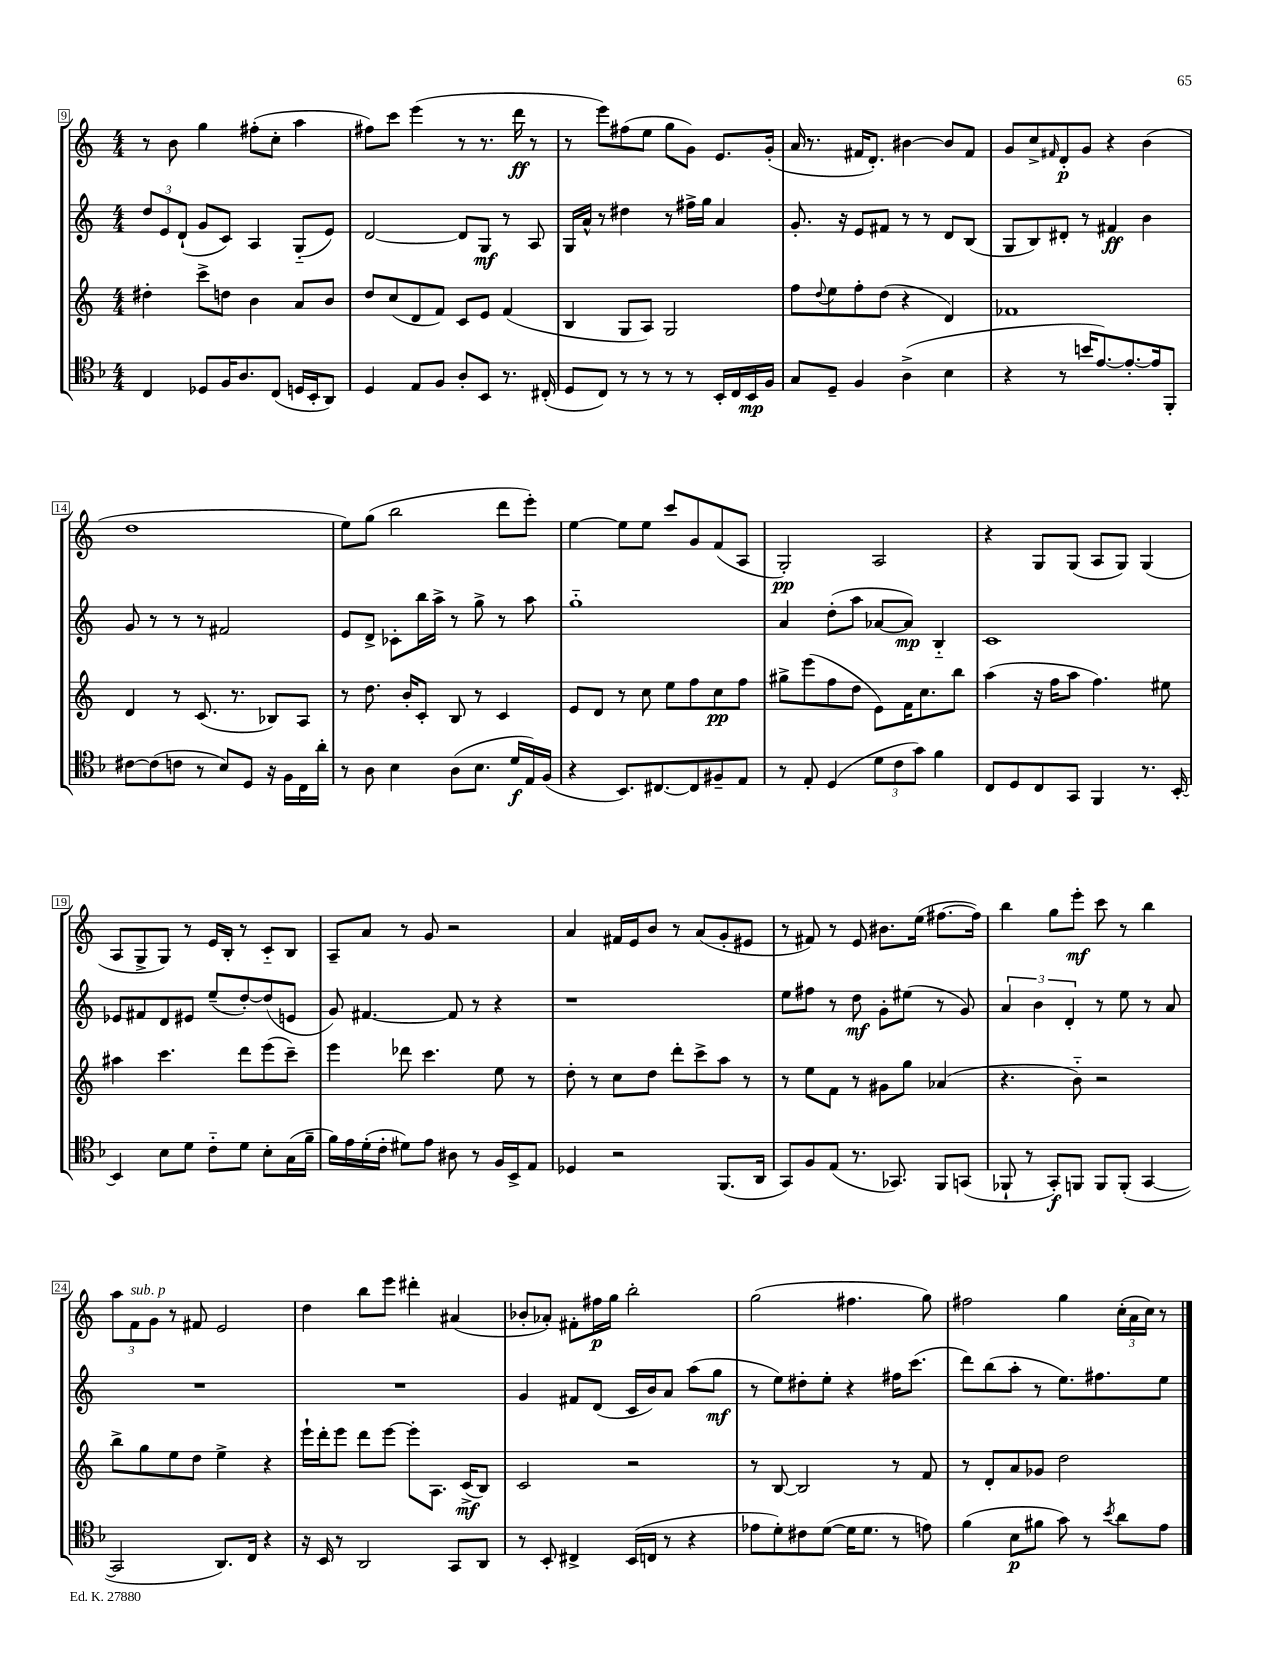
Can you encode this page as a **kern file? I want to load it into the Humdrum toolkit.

**kern	**dynam	**kern	**dynam	**kern	**dynam	**kern	**dynam
*part4	*part4	*part3	*part3	*part2	*part2	*part1	*part1
*staff4	*staff4	*staff3	*staff3	*staff2	*staff2	*staff1	*staff1
*clefC4	*	*clefG2	*	*clefG2	*	*clefG2	*
*k[b-]	*	*k[]	*	*k[]	*	*k[]	*
*M4/4	*	*M4/4	*	*M4/4	*	*M4/4	*
=9	=9	=9	=9	=9	=9	=9	=9
4C/	.	4dd#X'\	.	12dd/L	.	8r	.
.	.	.	.	12e/	.	.	.
.	.	.	.	.	.	8b\	.
.	.	.	.	(12d`/J	.	.	.
8D-X/L	.	8ccc^\L	.	8g/L	.	4gg\	.
16F/K	.	8ddn\J	.	8c/J)	.	.	.
8.A/	.	.	.	.	.	.	.
.	.	4b\	.	4A/	.	(8ff#X'\L	.
(8C/J	.	.	.	.	.	8cc'\J	.
16Dn/LL	.	8a/L	.	(8G/L	.	4aa\	.
16BB-'/J	.	.	.	.	.	.	.
8AA/J)	.	8b/J	.	8e/J)	.	.	.
=10	=10	=10	=10	=10	=10	=10	=10
4D/	.	8dd/L	.	[2d/	.	8ff#X\L)	.
.	.	(8cc/	.	.	.	8ccc\J	.
8E/L	.	8d/	.	.	.	(4eee\	.
8F/J	.	8f/J)	.	.	.	.	.
8A'/L	.	8c/L	.	8d/L]	.	8r	.
8BB-/J	.	8e/J	.	8G/J	mf	8.r	.
8.r	.	(4f/	.	8r	.	.	.
.	.	.	.	.	.	16ddd\	ff
.	.	.	.	8A/	.	8r	.
(16C#X'/	.	.	.	.	.	.	.
=11	=11	=11	=11	=11	=11	=11	=11
8D/L	.	4B/	.	16G/LL	.	8r	.
.	.	.	.	16a^^/JJ	.	.	.
8C/J)	.	.	.	8r	.	8eee\L)	.
8r	.	8G/L	.	4dd#X\	.	(8ff#X\	.
8r	.	8A/J)	.	.	.	8ee\J	.
8r	.	2G/	.	8r	.	8gg\L	.
8r	.	.	.	16ff#X^\LL	.	8g\J)	.
.	.	.	.	16gg\JJ	.	.	.
16BB-'/LL	.	.	.	4a/	.	8.e/L	.
16C/	.	.	.	.	.	.	.
16BB-/	mp	.	.	.	.	.	.
16F/JJ	.	.	.	.	.	(16g'/Jk	.
=12	=12	=12	=12	=12	=12	=12	=12
8G/L	.	8ff\L	.	8.g'/	.	16a/	.
.	.	.	.	.	.	8.r	.
.	.	8qqdd/	.	.	.	.	.
8D~/J	.	8ee\	.	.	.	.	.
.	.	.	.	16r	.	.	.
4F/	.	8ff'\	.	8e/L	.	16f#X/KL	.
.	.	.	.	.	.	8.d'/J)	.
.	.	(8dd\J	.	8f#X/J	.	.	.
(4A^\	.	4r	.	8r	.	[4b#X\	.
.	.	.	.	8r	.	.	.
4B-\	.	4d/)	.	8d/L	.	8b#/L]	.
.	.	.	.	(8B/J	.	8f#/J	.
=13	=13	=13	=13	=13	=13	=13	=13
4r	.	1f-X	.	8G/L	.	8g/L	.
.	.	.	.	8B/)	.	8cc^/	.
.	.	.	.	.	.	16qqf#X/	.
8r	.	.	.	8d#X'/J	.	8d'/	p
16bn/KL	.	.	.	8r	.	8g/J	.
[8.e/)	.	.	.	.	.	.	.
.	.	.	.	4f#X/	ff	4r	.
8.e'/_	.	.	.	.	.	.	.
.	.	.	.	4b\	.	(4b\	.
16e/k]	.	.	.	.	.	.	.
8FF'/J	.	.	.	.	.	.	.
!!LO:LB:g=z
=14	=14	=14	=14	=14	=14	=14	=14
[8c#X\L	.	4d/	.	8g/	.	1dd	.
(8c#\]	.	.	.	8r	.	.	.
8cn\J	.	8r	.	8r	.	.	.
8r	.	(8.c/	.	8r	.	.	.
8B-/L)	.	.	.	2f#X/	.	.	.
.	.	8.r	.	.	.	.	.
8D/J	.	.	.	.	.	.	.
16r	.	8B-X/L)	.	.	.	.	.
16F\LL	.	.	.	.	.	.	.
16C\	.	8A/J	.	.	.	.	.
16a'\JJ	.	.	.	.	.	.	.
=15	=15	=15	=15	=15	=15	=15	=15
8r	.	8r	.	8e/L	.	8ee\L)	.
8A\	.	8.dd\	.	8d^/J	.	(8gg\J	.
4B-\	.	.	.	8c-X'\L	.	2bb\	.
.	.	16b'/KL	.	.	.	.	.
.	.	8c'/J	.	16bb\L	.	.	.
.	.	.	.	16aa^\JJ	.	.	.
(8A\L	.	8B/	.	8r	.	.	.
8.B-\J	.	8r	.	8gg^\	.	.	.
.	.	4c/	.	8r	.	8ddd\L	.
16d/LL	f	.	.	.	.	.	.
16E/)	.	.	.	8aa\	.	8eee'\J)	.
(16F/JJ	.	.	.	.	.	.	.
=16	=16	=16	=16	=16	=16	=16	=16
4r	.	8e/L	.	1gg	.	[4ee\	.
.	.	8d/J	.	.	.	.	.
8.BB-/L)	.	8r	.	.	.	8ee\L]	.
.	.	8cc\	.	.	.	8ee\J	.
[8.C#X/	.	.	.	.	.	.	.
.	.	8ee\L	.	.	.	8ccc/L	.
8C#/]	.	8ff\	.	.	.	8g/	.
8F#X~/	.	8cc\	pp	.	.	(8f/	.
8E/J	.	8ff\J	.	.	.	8A/J	.
=17	=17	=17	=17	=17	=17	=17	=17
8r	.	8gg#X^\L	.	4a/	.	2G'/)	pp
8E'/	.	(8eee\	.	.	.	.	.
(4D/	.	8ff\	.	(8dd'\L	.	.	.
.	.	8dd\J	.	8aa\J	.	.	.
12d\L	.	8e\L)	.	[8a-X/L	.	2A/	.
12c\	.	.	.	.	.	.	.
.	.	16f\K	.	8a-/J])	mp	.	.
12g\J)	.	.	.	.	.	.	.
.	.	8.cc\	.	.	.	.	.
4f\	.	.	.	4B/	.	.	.
.	.	8bb\J	.	.	.	.	.
=18	=18	=18	=18	=18	=18	=18	=18
8C/L	.	(4aa\	.	1c	.	4r	.
8D/	.	.	.	.	.	.	.
8C/	.	16r	.	.	.	8G/L	.
.	.	16ff\KL	.	.	.	.	.
8GG/J	.	8aa\J	.	.	.	(8G/J	.
4FF/	.	4.ff\)	.	.	.	8A/L	.
.	.	.	.	.	.	8G/J)	.
8.r	.	.	.	.	.	(4G/	.
.	.	8ee#X\	.	.	.	.	.
[16BB-'/	.	.	.	.	.	.	.
!!LO:LB:g=z
=19	=19	=19	=19	=19	=19	=19	=19
4BB-/]	.	4aa#X\	.	8e-X/L	.	8A/L	.
.	.	.	.	8f#X/	.	8G^/	.
8B-\L	.	4.ccc\	.	8d/	.	8G/J)	.
8d\J	.	.	.	8e#X/J	.	8r	.
8c\L	.	.	.	(8ee~/L	.	16e/LL	.
.	.	.	.	.	.	16B'/JJ	.
8d\J	.	8ddd\L	.	[8dd'/)	.	8r	.
8B-'\L	.	(8eee\	.	(8dd/]	.	8c/L	.
(16G\L	.	8ccc~\J)	.	8en/J	.	8B/J	.
16f~\JJ	.	.	.	.	.	.	.
=20	=20	=20	=20	=20	=20	=20	=20
16f\LL)	.	4eee\	.	8g/)	.	8A~/L	.
16e\	.	.	.	.	.	.	.
(16d'\	.	.	.	[4.f#X/	.	8a/J	.
16c'\JJ	.	.	.	.	.	.	.
8d#X\L)	.	8ddd-X\	.	.	.	8r	.
8e\J	.	4.ccc\	.	.	.	8g/	.
8A#X\	.	.	.	8f#/]	.	2r	.
8r	.	.	.	8r	.	.	.
16F/LL	.	8ee\	.	4r	.	.	.
16BB-^/J	.	.	.	.	.	.	.
8E/J	.	8r	.	.	.	.	.
=21	=21	=21	=21	=21	=21	=21	=21
4D-X/	.	8dd'\	.	1r	.	4a/	.
.	.	8r	.	.	.	.	.
2r	.	8cc\L	.	.	.	16f#X/LL	.
.	.	.	.	.	.	16e/J	.
.	.	8dd\J	.	.	.	8b/J	.
.	.	8ddd'\L	.	.	.	8r	.
.	.	8ccc^\	.	.	.	(8a/L	.
(8.FF/L	.	8aa\J	.	.	.	8g'/	.
.	.	8r	.	.	.	8e#X/J	.
16AA/Jk	.	.	.	.	.	.	.
=22	=22	=22	=22	=22	=22	=22	=22
8GG/L)	.	8r	.	8ee\L	.	8r	.
8F/	.	8ee\L	.	8ff#X\J	.	8f#X/)	.
(8E/J	.	8f\J	.	8r	.	8r	.
8.r	.	8r	.	8dd\	mf	8e/	.
.	.	8g#X\L	.	8g'\L	.	8.b#X\L	.
8.GG-X/)	.	.	.	.	.	.	.
.	.	8gg\J	.	(8ee#X\J	.	.	.
.	.	.	.	.	.	(16ee\Jk	.
8FF/L	.	(4a-X/	.	8r	.	[8.ff#X\L	.
(8GGn/J	.	.	.	8g/)	.	.	.
.	.	.	.	.	.	16ff#\Jk])	.
=23	=23	=23	=23	=23	=23	=23	=23
8FF-X`/	.	4.r	.	6a/	.	4bb\	.
8r	.	.	.	.	.	.	.
.	.	.	.	6b\	.	.	.
8GG'/L)	f	.	.	.	.	8gg\L	.
.	.	.	.	6d'/	.	.	.
8FFn/J	.	8b\)	.	.	.	8eee'\J	mf
8FF/L	.	2r	.	8r	.	8ccc\	.
(8FF'/J	.	.	.	8ee\	.	8r	.
[4GG/	.	.	.	8r	.	4bb\	.
.	.	.	.	8a/	.	.	.
!!LO:LB:g=z
=24	=24	=24	=24	=24	=24	=24	=24
2GG/]	.	8bb^\L	.	1r	.	12aa\L	.
!	!	!	!	!	!	!LO:TX:a:i:t=sub. p	!
.	.	.	.	.	.	12f\	.
.	.	8gg\	.	.	.	.	.
.	.	.	.	.	.	12g\J	.
.	.	8ee\	.	.	.	8r	.
.	.	8dd\J	.	.	.	8f#X/	.
8.AA/L)	.	4ee^\	.	.	.	2e/	.
16C/Jk	.	.	.	.	.	.	.
4r	.	4r	.	.	.	.	.
=25	=25	=25	=25	=25	=25	=25	=25
16r	.	16eee`\LL	.	1r	.	4dd\	.
16BB-/	.	16ddd'\J	.	.	.	.	.
8r	.	8eee\J	.	.	.	.	.
2AA/	.	8ddd\L	.	.	.	8bb\L	.
.	.	[8eee\J	.	.	.	8eee\J	.
.	.	8eee'\L]	.	.	.	4ddd#X'\	.
.	.	8.A\J	.	.	.	.	.
8GG/L	.	.	.	.	.	(4a#X/	.
.	.	(16c^/KL	mf	.	.	.	.
8AA/J	.	8B/J)	.	.	.	.	.
=26	=26	=26	=26	=26	=26	=26	=26
8r	.	2c/	.	4g/	.	8b-X'/L	.
8BB-'/	.	.	.	.	.	8a-X'/J)	.
4C#X^/	.	.	.	8f#X/L	.	8f#X'\L	.
.	.	.	.	(8d/J	.	16ff#X\L	p
.	.	.	.	.	.	16gg\JJ	.
(16BB-/LL	.	2r	.	16c/LL	.	2bb'\	.
16Cn/JJ	.	.	.	16b/J)	.	.	.
8r	.	.	.	8a/J	.	.	.
4r	.	.	.	(8aa\L	.	.	.
.	.	.	.	8gg\J	mf	.	.
=27	=27	=27	=27	=27	=27	=27	=27
8e-X\L	.	8r	.	8r	.	(2gg\	.
8d'\)	.	[8B/	.	8ee\L)	.	.	.
8c#X\	.	2B/]	.	8dd#X'\	.	.	.
([8d\J	.	.	.	8ee'\J	.	.	.
16d\KL]	.	.	.	4r	.	4.ff#X\	.
8.d\J	.	.	.	.	.	.	.
8r	.	8r	.	16ff#X\KL	.	.	.
.	.	.	.	(8.ccc\J	.	.	.
8en\)	.	8f/	.	.	.	8gg\)	.
=28	=28	=28	=28	=28	=28	=28	=28
(4f\	.	8r	.	8ddd\L)	.	2ff#X\	.
.	.	8d'/L	.	(8bb\	.	.	.
8B-\L	p	8a/	.	8aa'\J	.	.	.
8f#X\J	.	8g-X/J	.	8r	.	.	.
8g\)	.	2dd\	.	8.ee\L)	.	4gg\	.
8r	.	.	.	.	.	.	.
.	.	.	.	8.ff#X\	.	.	.
8qb-/	.	.	.	.	.	.	.
8a\L	.	.	.	.	.	(24cc'\LL	.
.	.	.	.	.	.	24a\	.
.	.	.	.	.	.	24cc\JJ)	.
8e\J	.	.	.	8ee\J	.	8r	.
==	==	==	==	==	==	==	==
*-	*-	*-	*-	*-	*-	*-	*-
